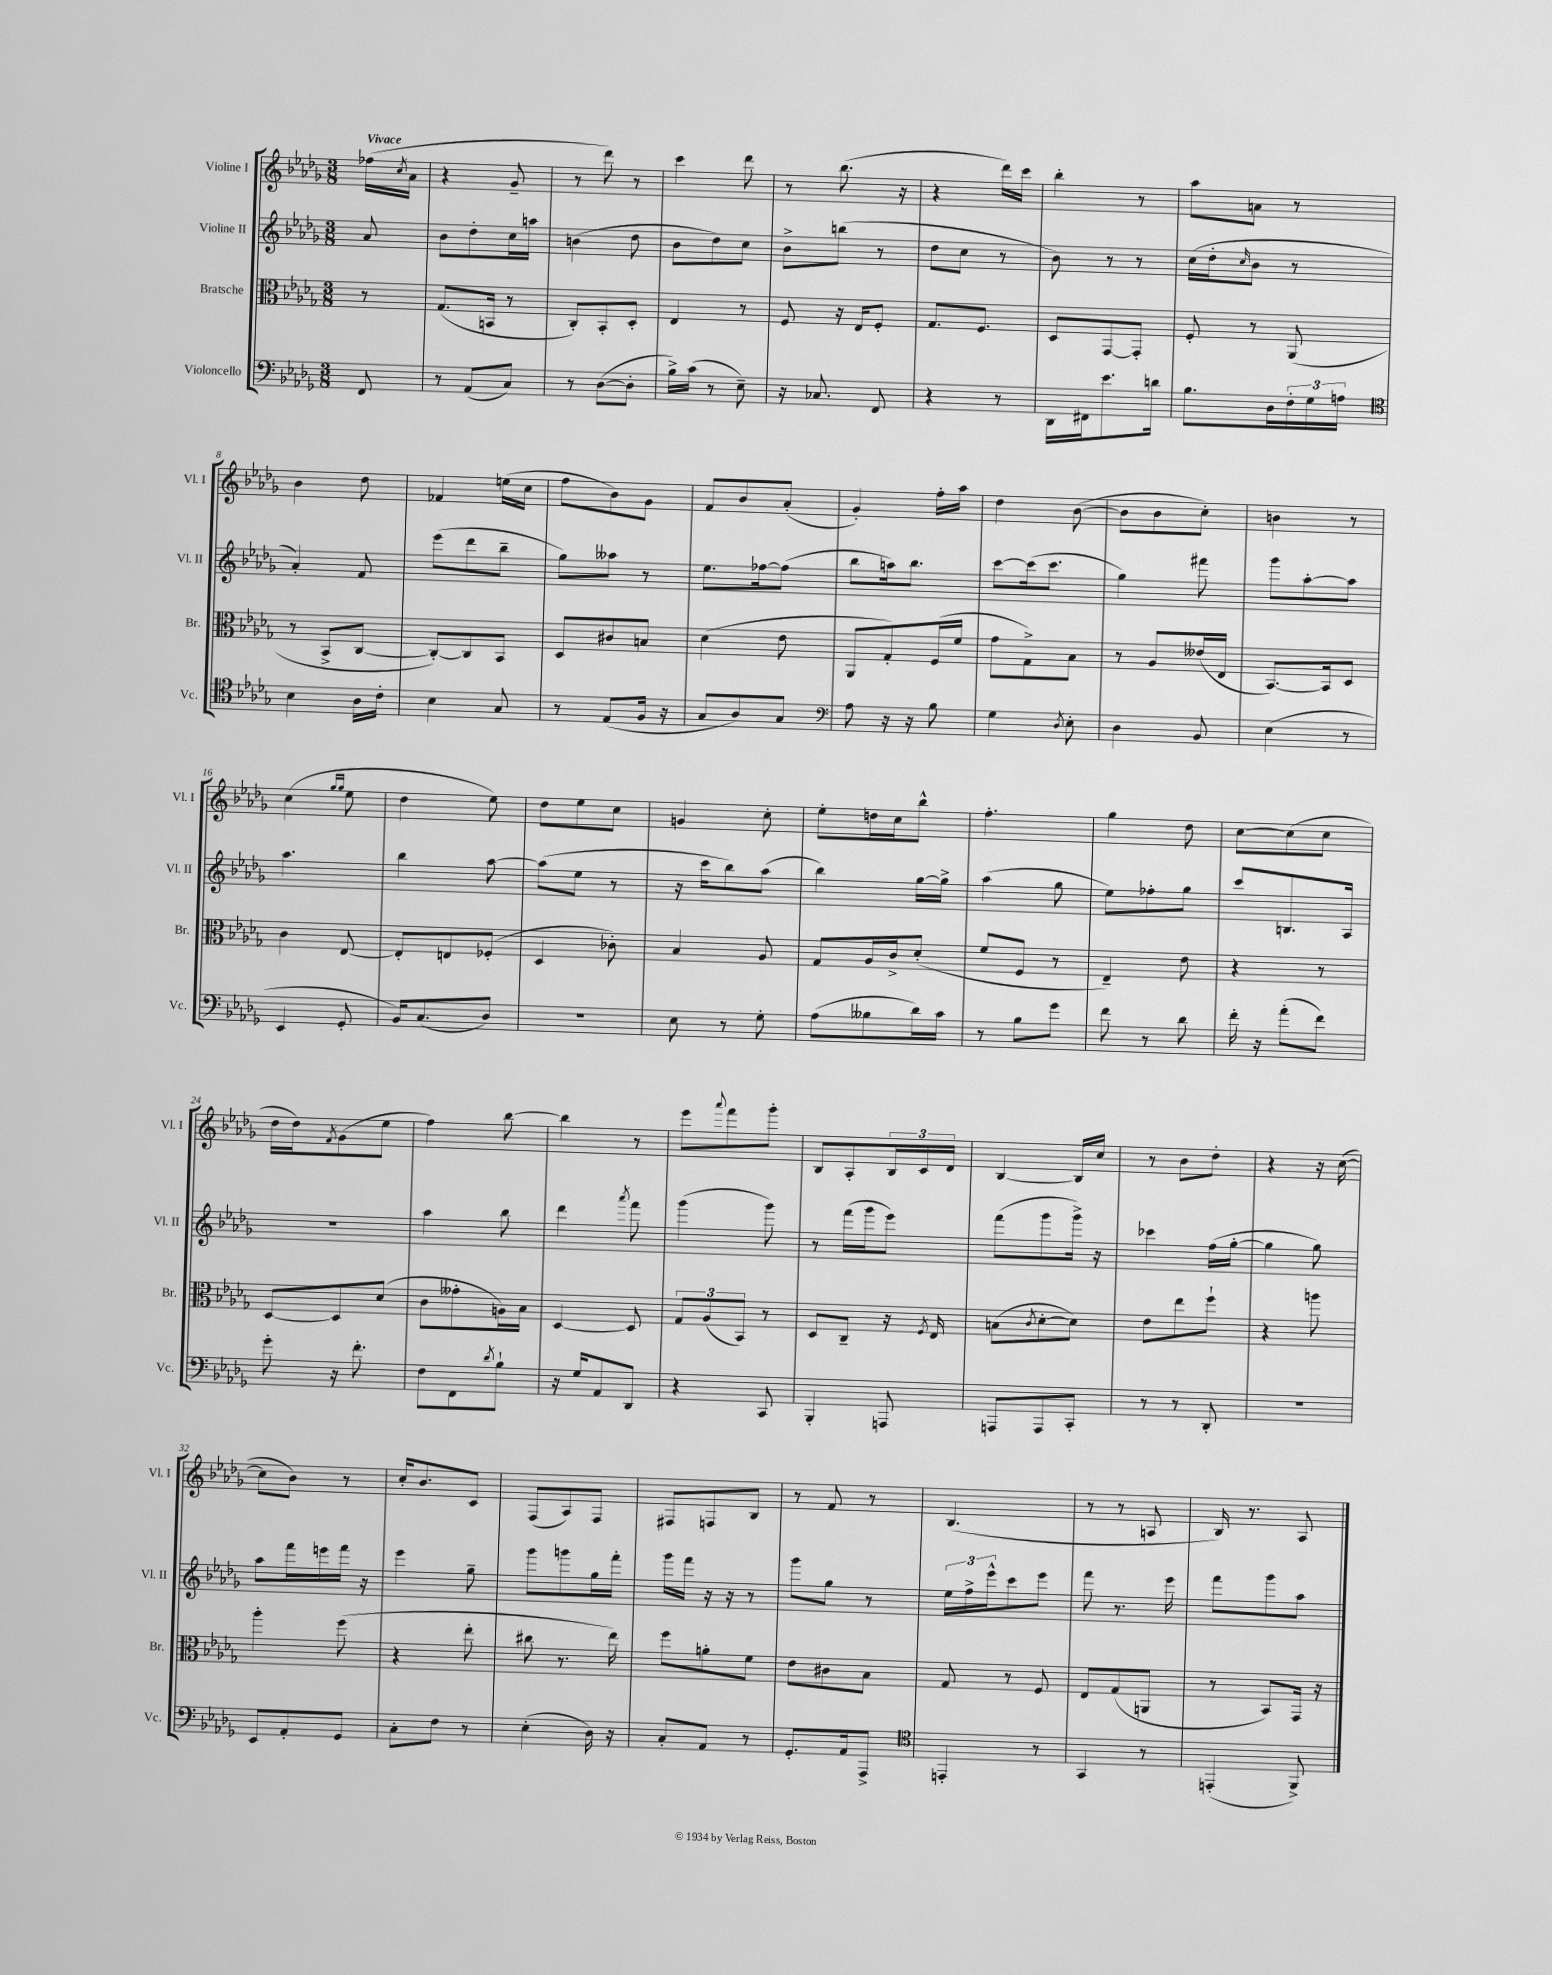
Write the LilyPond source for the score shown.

<<
\new StaffGroup <<
\new Staff = "s0" \with { instrumentName = "Violine I" shortInstrumentName = "Vl. I" } {
    \clef treble \key des \major \numericTimeSignature \time 3/8 \partial 8 \tempo "Vivace"
    fes''16( \acciaccatura { c''8 } aes'16 |
    r4 ges'8-- |
    r8 des'''8) r8 |
    c'''4 des'''8 |
    r8 bes''8.( r16 |
    r4 des'''16) c'''16 |
    bes''4-. r8 |
    aes''8 a'8 r8 |
    bes'4 des''8 |
    fes'4 e''16( c''16 |
    f''8 bes'8) ges'8 |
    f'8 bes'8 aes'8-.( |
    ges'4-.) f''16-. aes''16 |
    des''4 bes'8~( |
    bes'8 bes'8 c''8-.) |
    b'4 r8 |
    c''4( \grace { ges''16 ges''16 } ees''8 |
    des''4 ees''8) |
    des''8 ees''8 c''8 |
    g'4 c''8-. |
    ees''8-. d''16 c''16 bes''8-^ |
    f''4.-. |
    ges''4 des''8 |
    c''8~ c''8( c''8 |
    des''16 des''16) \acciaccatura { f'8 } ges'8( ees''8 |
    f''4) bes''8~ |
    bes''4 r8 |
    ees'''8 \appoggiatura { aes'''8 } f'''8 ges'''8-. |
    bes8 aes8-. \tuplet 3/2 { bes16 c'16 des'16 } |
    bes4~ bes16 c''16 |
    r8 bes'8 des''8-. |
    r4 r16 c''16~( |
    c''8 bes'8) r8 |
    c''16-. bes'8. c'8 |
    f8( aes8) f8 |
    fis8 f8 bes8 |
    r8 f'8 r8 |
    bes4.( |
    r8 r8 a8 |
    bes16) r8. aes8 \bar "|." |
}
\new Staff = "s1" \with { instrumentName = "Violine II" shortInstrumentName = "Vl. II" } {
    \clef treble \key des \major \numericTimeSignature \time 3/8 \partial 8
    aes'8 |
    bes'8 des''8-. c''16 a''16 |
    b'4( des''8 |
    bes'8 des''8) c''8 |
    bes'8-> b''8( r8 |
    des''8 c''8 r8 |
    bes'8) r8 r8 |
    c''16( des''16-. \grace { c''16 } bes'8 r8 |
    aes'4-.) f'8 |
    ees'''8( des'''8 bes''8-- |
    ges''8) aeses''8 r8 |
    ees''8. fes''16~ fes''8( |
    bes''8 a''16) bes''8. |
    c'''8~ c'''16( c'''8. |
    ges''4) fis'''8 |
    ges'''8 aes''8~-. aes''8 |
    aes''4. |
    bes''4 aes''8~ |
    aes''8( ees''8 r8 |
    r16 c'''16 bes''8) aes''8( |
    bes''4) ges''16~ ges''16-> |
    aes''4( ges''8 |
    ees''8) fes''8-. ges''8 |
    c'''8 b8. aes16 |
    R4. |
    aes''4 bes''8 |
    des'''4 \acciaccatura { aes'''8 } f'''8 |
    ges'''4( ges'''8) |
    r8 f'''16( ges'''16 ees'''8) |
    f'''8( ges'''8 ges'''16->) r16 |
    ces'''4 f''16( ges''16~-. |
    ges''4 ges''8) |
    aes''8 f'''16 e'''16 f'''16 r16 |
    ees'''4 ges''8-- |
    ges'''8 g'''8 ges''16 f'''16-. |
    ges'''16 f'''16 r16 r16 r8 |
    ges'''8 ges''8 r8 |
    \tuplet 3/2 { ees''16 f''16-> ees'''16-^ } c'''8 ees'''8 |
    f'''8 r8. ees'''16 |
    f'''8 ges'''8 aes''8 \bar "|." |
}
\new Staff = "s2" \with { instrumentName = "Bratsche" shortInstrumentName = "Br." } {
    \clef alto \key des \major \numericTimeSignature \time 3/8 \partial 8
    r8 |
    ges8.( b,16 r8 |
    c8-.) bes,8-. des8-. |
    ees4 r8 |
    f8 r16 ees16 f8-. |
    ges8. f8. |
    des8 ges,8~ ges,8-. |
    f8-. r8 aes,8( |
    r8 bes,8-> c8~ |
    c8~-.) c8 bes,8 |
    des8 cis'8 b8 |
    des'4( ees'8 |
    aes,8 ges8-.) f16( f'16 |
    ges'8 ges8->) bes8 |
    r8 aes8 eeses'16( ees16 |
    bes,8.~) bes,16 des8 |
    c'4 ees8~ |
    ees8-. e8 fes8-.( |
    des4 ces'8-.) |
    bes4 aes8 |
    ges8 aes16 c'16-> des'8-.( |
    f'8 f8 r8 |
    ees4--) ees'8 |
    r4 r8 |
    des8~ des8 des'8( |
    c'8 geses'8-. a16) bes16 |
    des4~ des8 |
    \tuplet 3/2 { ges8 aes8( bes,8) } r8 |
    des8 c8-- r16 \acciaccatura { f8 } ees16 |
    b8( \acciaccatura { c'8 } des'8~-. des'8) |
    ees'8 ees''8 f''8-! |
    r4 a''8 |
    aes''4-. f''8( |
    r4 ees''8-. |
    cis''8 r8. ees''16) |
    f''8 a'8-. f'8 |
    ees'8 cis'8 bes8 |
    ges8 r8 f8 |
    ees8 ges8( a,8 |
    r8 bes,8) ges,16 r16 \bar "|." |
}
\new Staff = "s3" \with { instrumentName = "Violoncello" shortInstrumentName = "Vc." } {
    \clef bass \key des \major \numericTimeSignature \time 3/8 \partial 8
    f,8 |
    r8 aes,8( c8) |
    r8 des8~( des8-. |
    bes16->) c'16( r8 ees8--) |
    r16 ces8. f,8 |
    r4 r8 |
    des,16 fis,16 ees'8. d'16 |
    bes8. des16 \tuplet 3/2 { f16-. ges16 a16 } |
    \clef tenor bes4 aes16 c'16-. |
    bes4 ges8 |
    r8 ees8( f16 r16 |
    ges8 aes8) ges8 |
    \clef bass aes8 r16 r16 bes8 |
    ges4 \acciaccatura { des8 } ees8-. |
    des4 bes,8 |
    ees4( r8 |
    ees,4 ges,8-. |
    bes,16) c8.( des8) |
    R4. |
    ees8 r8 ges8-. |
    aes8( beses8 des'16) c'16 |
    r8 bes8 ges'8 |
    f'8 r8 des'8 |
    f'16-. r16 aes'8-.( f'8) |
    ges'8-. r16 f'8.-. |
    f8 f,8 \acciaccatura { des'8 } bes8-! |
    r16 ges16 aes,8 des,8 |
    r4 c,8 |
    bes,,4-. a,,8 |
    a,,8 a,,8 c,8-. |
    r8 r8 des,8-. |
    R4. |
    ees,8 aes,8-. ges,8 |
    c8-. f8 r8 |
    ees4-.( des16) r16 |
    c8-. aes,8 r8 |
    ges,8.-. aes,16 aes,,8-> |
    \clef tenor e,4-. r8 |
    ges,4 r8 |
    e,4-.( f,8->) \bar "|." |
}
>>
>>
